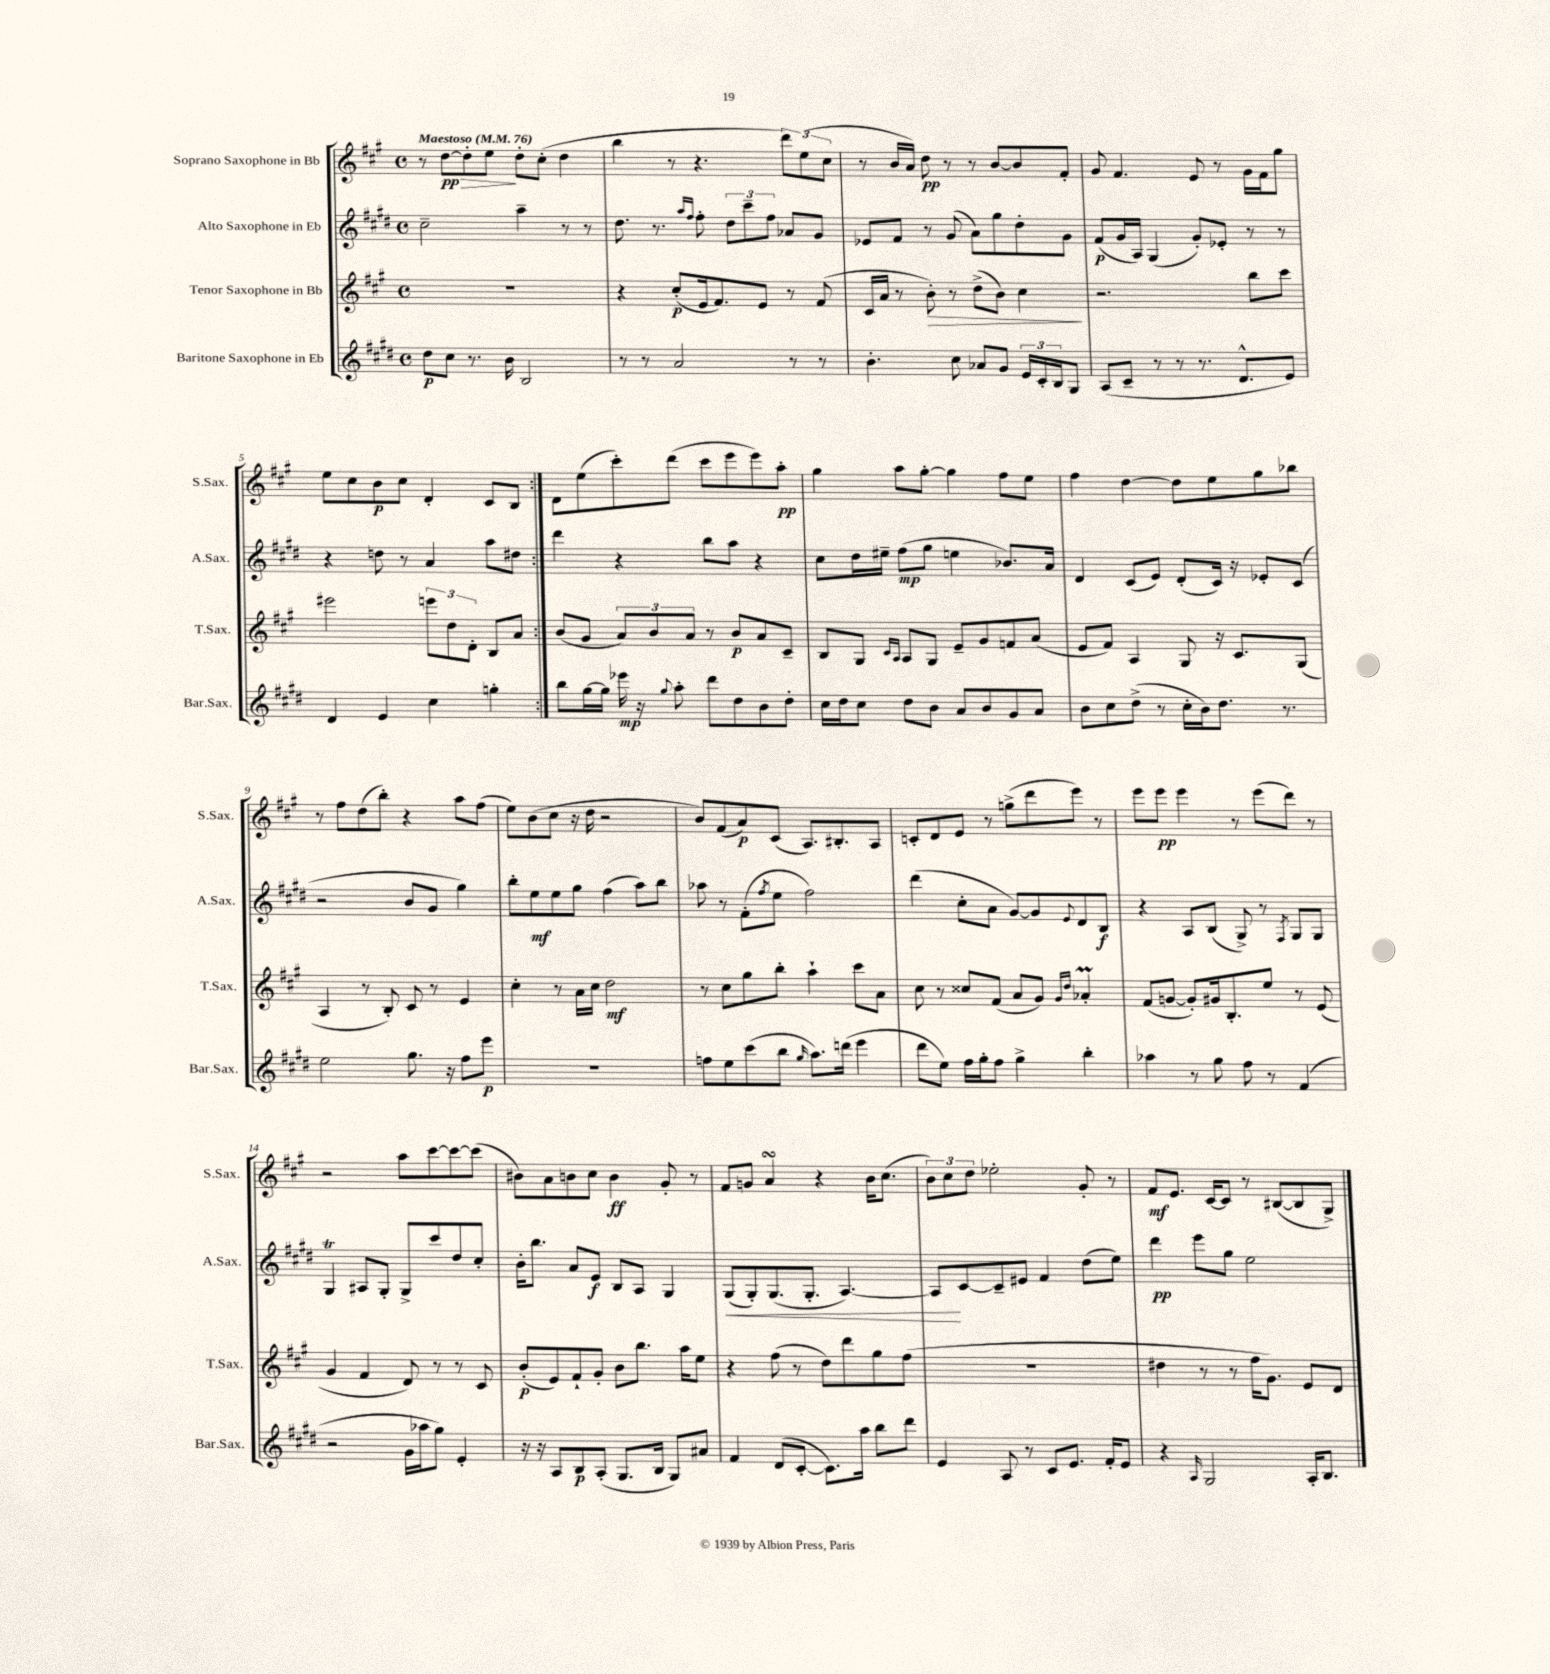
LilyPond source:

<<
\new StaffGroup <<
\new Staff = "s0" \with { instrumentName = "Soprano Saxophone in Bb" shortInstrumentName = "S.Sax." } {
    \clef treble \key a \major \defaultTimeSignature \time 4/4 \tempo "Maestoso" 4 = 76
    \repeat volta 2 { r8 d''8~\pp\> d''8-. e''8\! d''8-. cis''8-.( d''4 |
    b''4 r8 r4. \tuplet 3/2 { d'''8) e''8( cis''8 } |
    r8 b'16 a'16) d''8\pp r8 r8 b'8~ b'8 fis'8-. |
    gis'8 fis'4. e'8 r8 gis'16 fis'16 gis''8 |
    e''8 cis''8 b'8\p cis''8 d'4-. cis'8 b8 | }
    d'8 e''8( cis'''8-.) d'''8( cis'''8 e'''8 e'''8) a''8-.\pp |
    gis''4 a''8 gis''8~-. gis''4 fis''8 e''8 |
    fis''4 d''4~ d''8 e''8 gis''8 bes''8 |
    r8 fis''8 d''8( b''8-.) r4 a''8 fis''8( |
    e''8) b'8( cis''8 r16 d''16 r2 |
    b'8) fis'8( a'8\p) cis'8( a8.) bis8.-. a8 |
    c'8-. d'8 e'8 r8 g''8->( d'''8 e'''8) r8 |
    e'''8 e'''8\pp e'''4 r8 e'''8( d'''8) r8 |
    r2 a''8 cis'''8~ cis'''8~ cis'''8( |
    bis'8) a'8 b'8 cis''8 b'4\ff gis'8-. r8 |
    fis'8 g'8 a'4\turn r4 b'16 cis''8.( |
    \tuplet 3/2 { b'8) cis''8 d''8 } ees''2-. gis'8-. r8 |
    fis'8\mf e'8. cis'16~ cis'8 r8 bis8~( bis8 gis8->) \bar "|." |
}
\new Staff = "s1" \with { instrumentName = "Alto Saxophone in Eb" shortInstrumentName = "A.Sax." } {
    \clef treble \key e \major \defaultTimeSignature \time 4/4
    \repeat volta 2 { cis''2-- a''4-- r8 r8 |
    dis''8. r8. \grace { a''16 fis''16 } fis''8-. \tuplet 3/2 { dis''8 cis'''8-- fis''8 } aes'8 gis'8 |
    ees'8 fis'8 r8 gis'8( a'8) gis''8 dis''8-. gis'8 |
    fis'8\p( gis'16 a16) gis4( gis'8-.) ees'8-. r8 r8 |
    r4 d''8 r8 a'4 a''8 dis''8 | }
    dis'''4 r4 b''8 a''8 r4 |
    cis''8 dis''16 eis''16-- fis''8\mp( gis''8 e''4 bes'8.) a'16 |
    dis'4 cis'8( e'8) dis'8-.( cis'16) r16 ees'8-. cis'8( |
    r2 b'8 gis'8 gis''4) |
    b''8-. e''8\mf e''8 gis''8 fis''4( a''8) b''8 |
    aes''8 r8 fis'8-.( \acciaccatura { fis''8 } e''8 fis''2) |
    dis'''4( cis''8-. a'8 gis'8~) gis'8 \appoggiatura { e'8 } dis'8 b8\f |
    r4 a8 b8( gis8->) r8 \acciaccatura { fis8 } gis8 gis8 |
    gis4\trill ais8 gis8-. gis8-> cis'''8 dis''8 cis''8-. |
    b'16-. b''8. a'8 e'8\f b8 a8 gis4 |
    gis8\<( gis8-.) gis8.( gis8.-. a4.~) |
    a8\! cis'8~ cis'8-- eis'8 fis'4 dis''8( e''8) |
    dis'''4\pp e'''8 gis''8 e''2 \bar "|." |
}
\new Staff = "s2" \with { instrumentName = "Tenor Saxophone in Bb" shortInstrumentName = "T.Sax." } {
    \clef treble \key a \major \defaultTimeSignature \time 4/4
    \repeat volta 2 { R1 |
    r4 cis''8-.\p( e'16 fis'8.) e'8 r8 fis'8( |
    cis'16 a'16 r8 b'8-.\>) r8 d''8->( b'8) cis''4\! |
    r2. b''8 cis'''8 |
    eis'''2 \tuplet 3/2 { e'''8 d''8 d'8-. } b8 a'8 | }
    b'8( gis'8 \tuplet 3/2 { a'8) b'8 a'8 } r8 b'8\p a'8 cis'8-- |
    b8 gis8 \grace { cis'16 a16 } a8 gis8 e'8-- gis'8 f'8 a'8( |
    e'8 fis'8) a4 gis8 r16 cis'8. gis8( |
    a4 r8 b8-.) cis'8 r8 e'4 |
    cis''4-. r8 a'16 cis''16 d''2\mf |
    r8 cis''8 gis''8 b''8-. a''4-! cis'''8 a'8 |
    cis''8 r8 cisis''8 fis'8( a'8 gis'8) \grace { gis'16 d''16 } aes'4-.\prall |
    fis'8( g'8~ g'8-.) gis'16 b8.-. e''8 r8 e'8( |
    gis'4 fis'4 d'8) r8 r8 cis'8 |
    b'8-.\p( e'8) fis'8-! gis'8-. b'8 b''8. a''16 e''8 |
    r4 fis''8( r8 d''8) d'''8 gis''8 fis''8( |
    R1 |
    dis''4 r8 r8 fis''16 gis'8.) e'8 d'8 \bar "|." |
}
\new Staff = "s3" \with { instrumentName = "Baritone Saxophone in Eb" shortInstrumentName = "Bar.Sax." } {
    \clef treble \key e \major \defaultTimeSignature \time 4/4
    \repeat volta 2 { dis''8\p cis''8 r8. b'16 b2 |
    r8 r8 a'2 r8 r8 |
    b'4.-. cis''8 aes'8 gis'8 \tuplet 3/2 { e'16 cis'16-. b16 } gis8 |
    a8( cis'8-- r8 r8 r8. dis'8.-^ e'8) |
    dis'4 e'4 cis''4 g''4-. | }
    b''8 gis''16~ gis''16 ees'''16\mp r16 \appoggiatura { gis''8 } a''8-. dis'''8 dis''8 b'8 dis''8-. |
    cis''16 dis''16 cis''8 dis''8 b'8 a'8 b'8 gis'8 a'8 |
    b'8 cis''8 dis''8->( r8 cis''16-. b'16) dis''8. r8. |
    e''2 gis''8. r16 fis''8 e'''8\p |
    R1 |
    f''8 e''8 cis'''8( b''8 \grace { gis''16 } a''8.) d'''16( e'''4 |
    dis'''8 e''8) fis''16 gis''16-. fis''8 gis''4-> b''4-. |
    aes''4 r8 gis''8 fis''8 r8 fis'4( |
    r2 gis'16 aes''16 gis''8) e'4-. |
    r16 r16 a8 b8\p a8-.( gis8. b16 gis8) ais'8 |
    fis'4 dis'8( cis'8~-. cis'8.) a''16 b''8 dis'''8 |
    e'4 a8 r8 cis'8 e'8. fis'16-. e'8 |
    r4 \grace { a16 } gis2 a16-. b8. \bar "|." |
}
>>
>>
